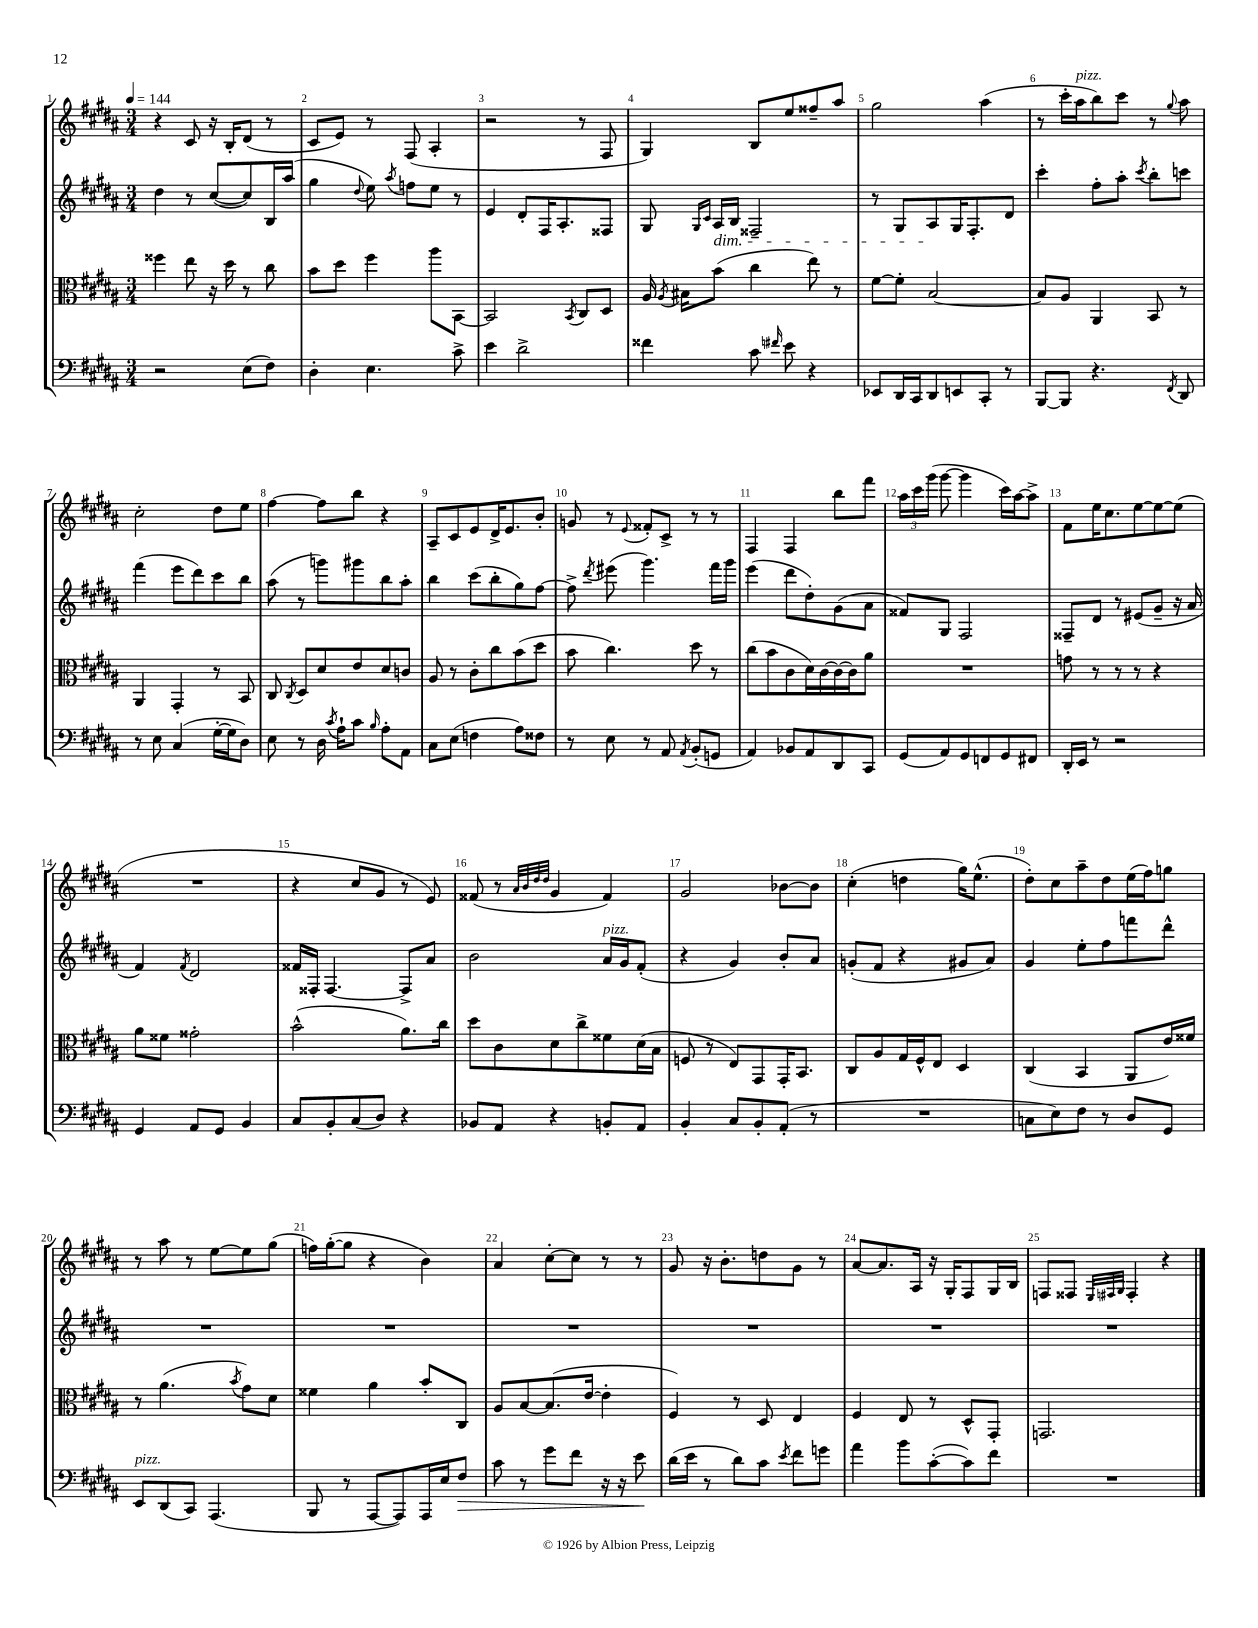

**kern	**kern	**kern	**kern
*staff4	*staff3	*staff2	*staff1
*clefF4	*clefC3	*clefG2	*clefG2
*k[f#c#g#d#a#]	*k[f#c#g#d#a#]	*k[f#c#g#d#a#]	*k[f#c#g#d#a#]
*M3/4	*M3/4	*M3/4	*M3/4
*MM144	*MM144	*MM144	*MM144
2r	4ff##	4dd#	4r
.	8ee	8r	8c#
.	16r	([8cc#	16r
.	16dd#	.	16B'
(8E	8r	8cc#])	(8d#
8F#)	8cc#	16B	8r
.	.	(16aa#	.
=	=	=	=
4D#'	8b	4gg#	8c#
.	8dd#	.	8e)
.	.	8qqdd#	.
4.E	4ff#	8ee)	8r
.	.	8qaa#	.
.	.	8ff	(8F#
.	8aa#	8ee	4A#'
8c#^	[8BB	8r	.
=	=	=	=
4e	2BB]	4e	2r
2d#^	.	8d#'	.
.	.	16F#	.
.	.	8.A#'	.
.	8qBB	.	.
.	8C#	.	8r
.	8D#	8F##	8F#
=	=	=	=
4f##	16A#	8G#	4G#)
.	8qA#	.	.
.	16B#	.	.
.	.	16qqG#	.
.	.	16qqc#	.
.	(8b	16A#	.
.	.	16B	.
8c#	4cc#	2F##~	8B
16qqf#	.	.	.
8e	.	.	8ee
4r	8ee)	.	8ff##~
.	8r	.	8aa#
=	=	=	=
8EE-	[8f#	8r	2gg#
16DD#	8f#']	8G#	.
16CC#	.	.	.
8DD#	[2B	8A#	.
8EE	.	16G#	.
.	.	8.F#'	.
8CC#'	.	.	(4aa#
8r	.	8d#	.
=	=	=	=
[8BBB	8B]	4ccc#'	8r
8BBB]	8A#	.	16ccc#'
.	.	.	16aa#
4.r	4AA#	8ff#'	8bb)
.	.	8aa#'	8ccc#
.	.	8qccc#	.
.	8BB	8bb'	8r
8qFF#	.	.	8qqgg#
8DD#	8r	8ccc	8aa#
=	=	=	=
8r	4AA#	(4fff#	2cc#'
8E	.	.	.
(4C#	4GG#'	8eee	.
.	.	8ddd#)	.
[16G#'	8r	8ccc#	8dd#
16G#]	.	.	.
8D#)	8BB	8bb	8ee
=	=	=	=
8E	8C#	(8aa#	[4ff#
.	8qC#	.	.
8r	8D#	8r	.
16D#	8d#	8ggg)	8ff#]
8qc#	.	.	.
16A#`	.	.	.
8c#	8e	8ggg#	8bb
16qqB	.	.	.
8A#'	8d#	8bb	4r
8AA#	8c	8aa#'	.
=	=	=	=
8C#	8A#	4bb	8A#~
(8E	8r	.	8c#
4F	8c#'	(8ccc#	8e
.	8cc#	8bb'	16d#^
.	.	.	8.e
8A#)	(8b	8gg#)	.
8F##	8dd#	[8ff#	8b'
=	=	=	=
8r	8b	8ff#^]	8g
.	.	8qddd#	.
8E	4.cc#)	(8eee#	8r
.	.	.	8qqe
8r	.	4.ggg#)	8f##'
8AA#	.	.	8c#^
8qAA#	.	.	.
(8BB'	8dd#	.	8r
8GG	8r	16fff#	8r
.	.	16ggg#	.
=	=	=	=
4AA#)	(8cc#	(4eee	4F#
.	8b	.	.
8BB-	8c#	8ddd#	4F#
8AA#	16d#)	8dd#')	.
.	[16c#	.	.
8DD#	16c#_	(8g#	8bb
.	16c#]	.	.
8CC#	8a#	8a#	8fff#
=	=	=	=
(8GG#	2.r	8f##)	24aa#
.	.	.	24ccc#
.	.	.	(24ggg#
8AA#)	.	8G#	[8ggg#
8GG#	.	2F#	4ggg#]
8FF	.	.	.
8GG#	.	.	16ccc#)
.	.	.	[16aa#
8FF#	.	.	8aa#^]
=	=	=	=
16DD#'	8g	8F##~	8f#
16EE	.	.	.
8r	8r	8d#	16ee
.	.	.	8.cc#
2r	8r	8r	.
.	8r	(8e#	[8ee
.	4r	8g#~	8ee_
.	.	16r	(8ee]
.	.	16a#	.
=	=	=	=
4GG#	8a#	4f#)	2.r
.	8f##	.	.
.	.	8qf#	.
8AA#	2g##'	2d#	.
8GG#	.	.	.
4BB	.	.	.
=	=	=	=
8C#	(2b^^	16f##	4r
.	.	16F##'	.
8BB'	.	[4.F##	.
(8C#	.	.	8cc#
8D#)	.	.	8g#
4r	8.a#)	8F##^]	8r
.	.	8a#	8e)
.	16cc#	.	.
=	=	=	=
8BB-	8dd#	2b	(8f##
8AA#	8c#	.	8r
.	.	.	32qqa#
.	.	.	32qqb
.	.	.	32qqdd#
.	.	.	32qqdd#
4r	8d#	.	4g#
.	8cc#^	.	.
8BB'	8f##	16a#	4f##)
.	.	16g#	.
8AA#	(16d#	(8f#'	.
.	16B	.	.
=	=	=	=
4BB'	8F	4r	2g#
.	8r	.	.
8C#	8E)	4g#)	.
8BB'	8GG#	.	.
(8AA#'	16GG#'	8b'	[8b-
.	8.BB	.	.
8r	.	8a#	8b-]
=	=	=	=
2.r	8C#	(8g'	(4cc#'
.	8A#	8f#	.
.	16G#	4r	4dd
.	16F#^^	.	.
.	8E	.	.
.	4D#	8g#	16gg#)
.	.	.	(8.ee^^
.	.	8a#)	.
=	=	=	=
8C	(4C#	4g#	8dd#')
8E)	.	.	8cc#
8F#	4BB	8ee'	8aa#~
8r	.	8ff#	8dd#
8D#	8AA#	8fff	(16ee
.	.	.	16ff#)
8GG#	16e)	8ddd#^^	8gg
.	16f##	.	.
=	=	=	=
8EE	8r	2.r	8r
(8DD#	(4.a#	.	8aa#
8CC#)	.	.	8r
(4.AAA#	.	.	[8ee
.	8qb	.	.
.	8g#)	.	8ee]
.	8d#	.	(8gg#
=	=	=	=
8BBB	4f##	2.r	16ff)
.	.	.	([16gg#'
8r	.	.	8gg#]
[8AAA#	4a#	.	4r
8AAA#])	.	.	.
16AAA#	8b'	.	4b)
16E	.	.	.
8F#	8C#	.	.
=	=	=	=
8c#	8A#	2.r	4a#
8r	[8B	.	.
8g#	(8.B]	.	[8cc#'
8f#	.	.	8cc#]
.	[16e	.	.
16r	4e']	.	8r
16r	.	.	.
8e	.	.	8r
=	=	=	=
(16d#	4F#)	2.r	8g#
16e	.	.	.
8r	.	.	16r
.	.	.	8.b'
8d#)	8r	.	.
8c#	8D#	.	8dd
8qe	.	.	.
8f#	4E	.	8g#
8g	.	.	8r
=	=	=	=
4a#	4F#	2.r	[8a#
.	.	.	8.a#]
8b	8E	.	.
.	.	.	16A#
([8c#'	8r	.	16r
.	.	.	16G#'
8c#])	8D#^^	.	8F#
8f#	8GG#'	.	16G#
.	.	.	16B
=	=	=	=
2.r	2.GG	2.r	8F
.	.	.	8F##
.	.	.	32qqE
.	.	.	32qqF#
.	.	.	32qqG#
.	.	.	4F#'
.	.	.	4r
==	==	==	==
*-	*-	*-	*-
